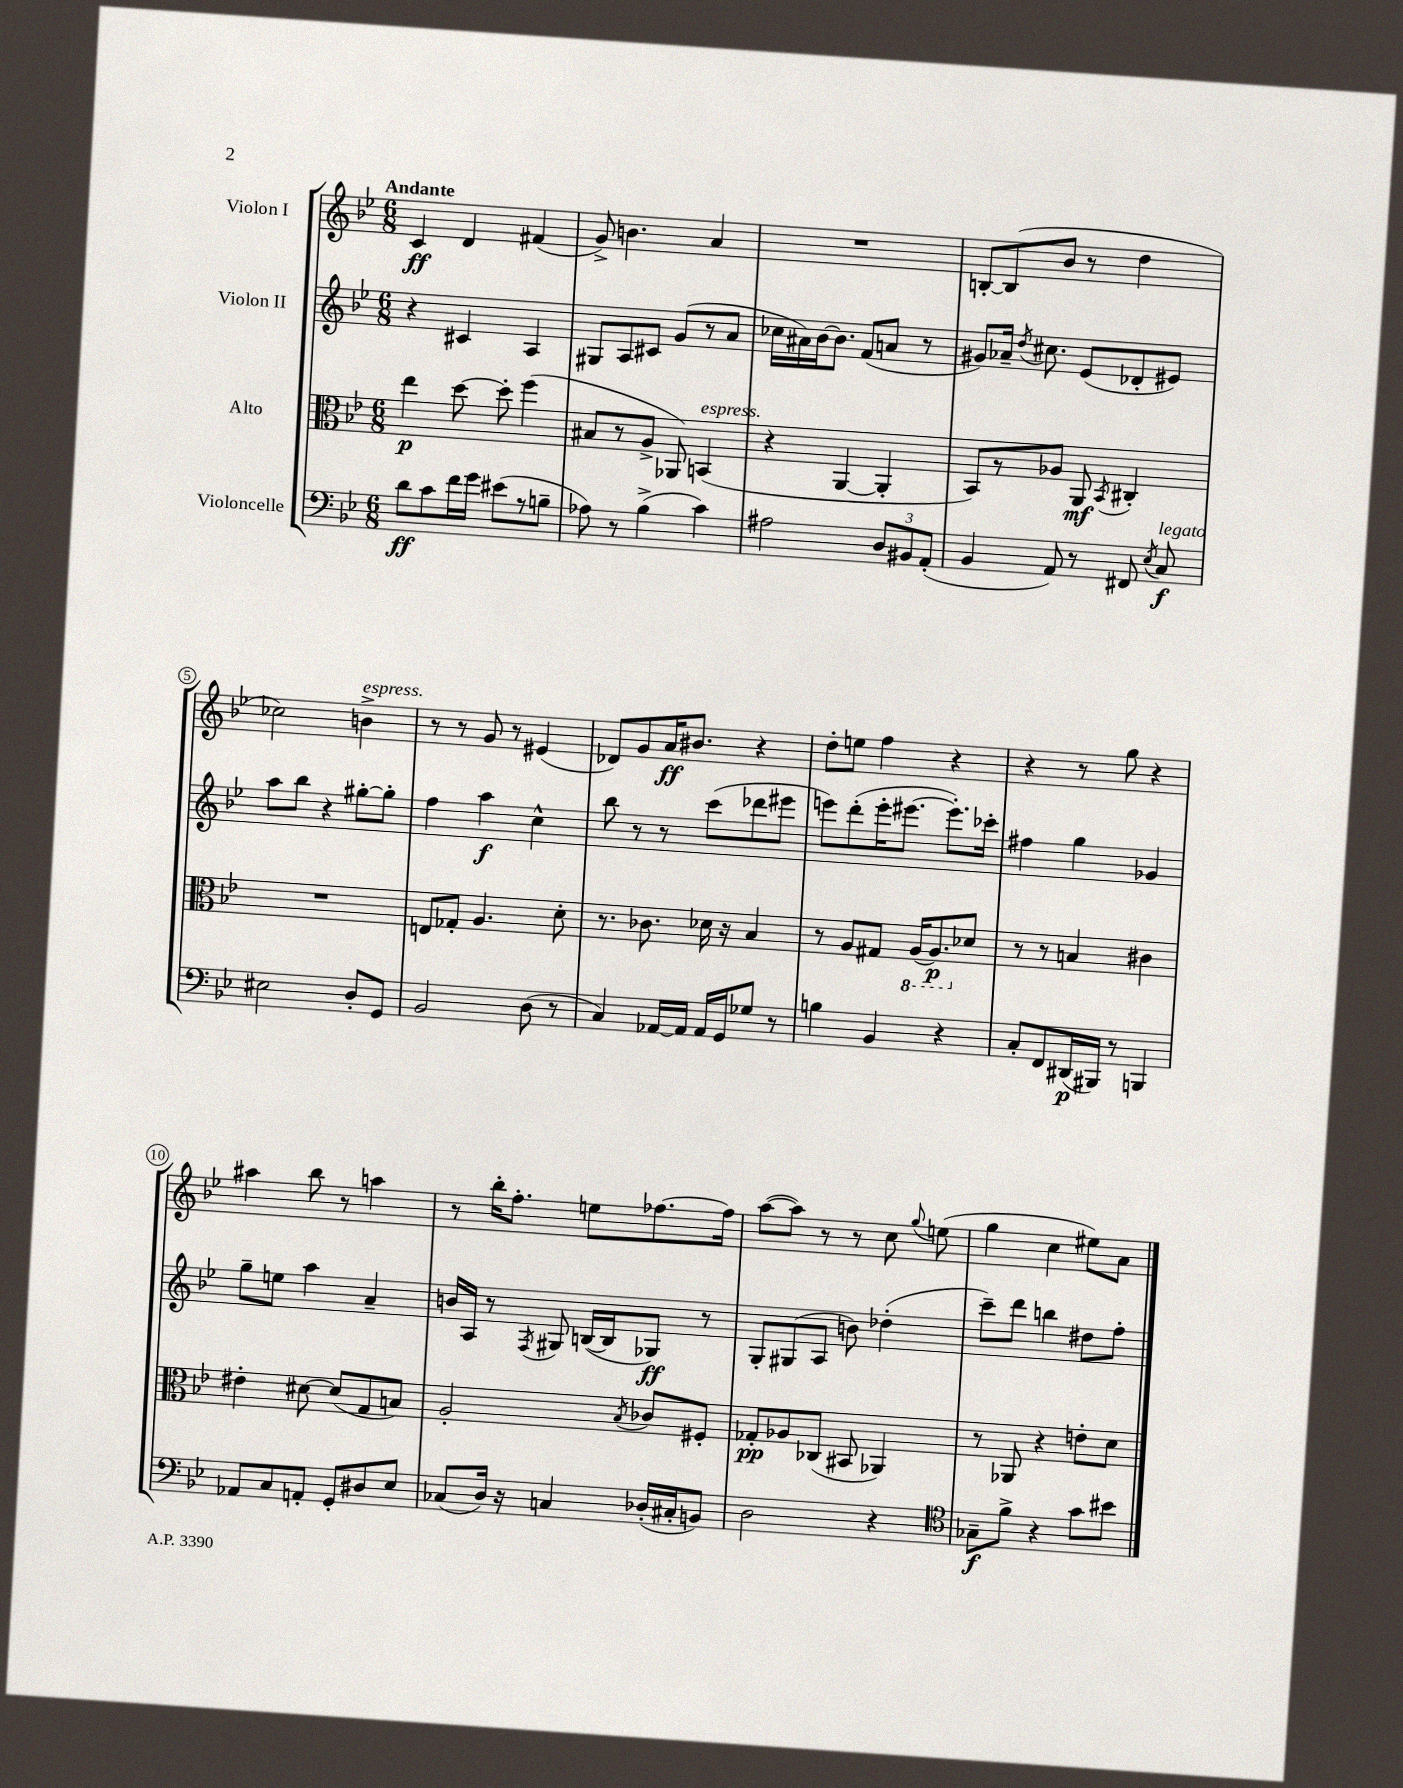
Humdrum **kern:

**kern	**kern	**kern	**kern
*staff4	*staff3	*staff2	*staff1
*clefF4	*clefC3	*clefG2	*clefG2
*k[b-e-]	*k[b-e-]	*k[b-e-]	*k[b-e-]
*M6/8	*M6/8	*M6/8	*M6/8
8d\L	4ee-\	4r	4c/
8c\	.	.	.
16f\L	[8dd\	4c#/	4d/
16g\JJ	.	.	.
(8e#\L	8dd'\]	.	.
8r	(4ff\	4A/	(4f#/
8B~\J	.	.	.
=	=	=	=
8A-\)	8B#/L	8G#/L	8g^/)
8r	8r	8A/	4.b\
(4B-^\	8A^/J	8c#/J	.
.	8AA-/)	(8g/L	.
4c\)	(4BB/	8r	4a/
.	.	8a/J	.
=	=	=	=
2A#\	4r	16cc-\LL	2.r
.	.	16a#\)	.
.	.	[16b-\J	.
.	.	8.b-\]J	.
.	[4AA/	.	.
.	.	(8f/L	.
12D/L	4AA'/]	8a/J	.
12BB#/	.	.	.
.	.	8r	.
(12AA'/J	.	.	.
=	=	=	=
4BB-/	8BB-/L)	8g#/L)	[8B'/L
.	8r	16a-~/Jk	(8B/]
.	.	8qdd/	.
.	.	8.cc#\	.
8AA/)	8A-/J	.	8b-/J
8r	8AA/	(8e-/L	8r
.	8qBB-/	.	.
8FF#/	4C#'/	8d-'/	4dd\
8qE-/	.	.	.
8C/	.	8e#/J)	.
=	=	=	=
2E#\	2.r	8aa\L	2cc-\)
.	.	8bb-\J	.
.	.	4r	.
8D'/L	.	[8gg#'\L	4b^\
8GG/J	.	8gg#'\]J	.
=	=	=	=
2BB-/	8E/L	4ff\	8r
.	8G-'/J	.	8r
.	4.A/	4aa\	8g/
.	.	.	8r
(8D\	.	4cc^^\	(4e#/
8r	8d'\	.	.
=	=	=	=
4C/)	8.r	8bb-\	8d-/L)
.	.	8r	8g/
.	8.c-\	.	.
[16AA-/LL	.	8r	16a/K
16AA-/]JJ	.	.	8.b#/J
16AA-/LL	16d-\	(8ccc\L	.
16GG/J	16r	.	.
8G-/J	4B-/	8ddd-\	4r
8r	.	8eee#\J	.
=	=	=	=
4B\	8r	8eee\L)	8dd'\L
.	8A/L	(8ddd'\	8ee\J
4BB-/	8G#/J	16eee'\K	4ff\
.	.	[8.eee#\J	.
.	(16AA/LK	.	.
.	8.AA/)	.	.
4r	.	8.eee#'\]L)	4r
.	8d-/J	.	.
.	.	16ccc-'\Jk	.
=	=	=	=
8C'/L	8r	4ff#\	4r
8FF/	8r	.	.
(16DD#/L	4B/	4gg\	8r
16BBB#/JJ)	.	.	.
8r	.	.	8gg\
4BBB/	4c#\	4g-/	4r
=	=	=	=
8AA-/L	4e#'\	8gg~\L	4aa#\
8C/	.	8ee\J	.
8AA'/J	[8d#\	4aa\	8bb-\
8GG'/L	(8d#/]L	.	8r
8D#/	8G/	4a~/	4aa\
8E-/J	8B/J)	.	.
=	=	=	=
(8C-/L	2A'/	16b/LL	8r
.	.	16A/JJ	.
16D/Jk)	.	8r	16bb-'\LK
16r	.	.	8.ff'\J
.	.	8qF/	.
4C/	.	8G#/	.
.	.	([16B/LL	8ee\L
.	.	16B/]J	.
.	8qB-/	.	.
(16D-'/LL	8c-/L	8G-/J)	[8.ff-\
16C#'/J	.	.	.
8BB/J)	8F#'/J	8r	.
.	.	.	16ff-\]Jk
=	=	=	=
2D\	8G-'/L	8G'/L	([8aa\L
.	8A-/	(8G#/	8aa\]J)
.	(8C-/J	8A/J	8r
.	8BB#/	8b\)	8r
4r	4AA-/)	(4dd-'\	8cc\
.	.	.	8qqgg/
.	.	.	(8ee\
=	=	=	=
*clefC4	*	*	*
8G-~\L	8r	8ccc~\L)	4gg\
8f^\J	8AA-/	8ddd\J	.
4r	4r	4bb\	4cc\
8g\L	8e'\L	8dd#\L	8ee#\L)
8b#\J	8d\J	8ff'\J	8a\J
==	==	==	==
*-	*-	*-	*-
